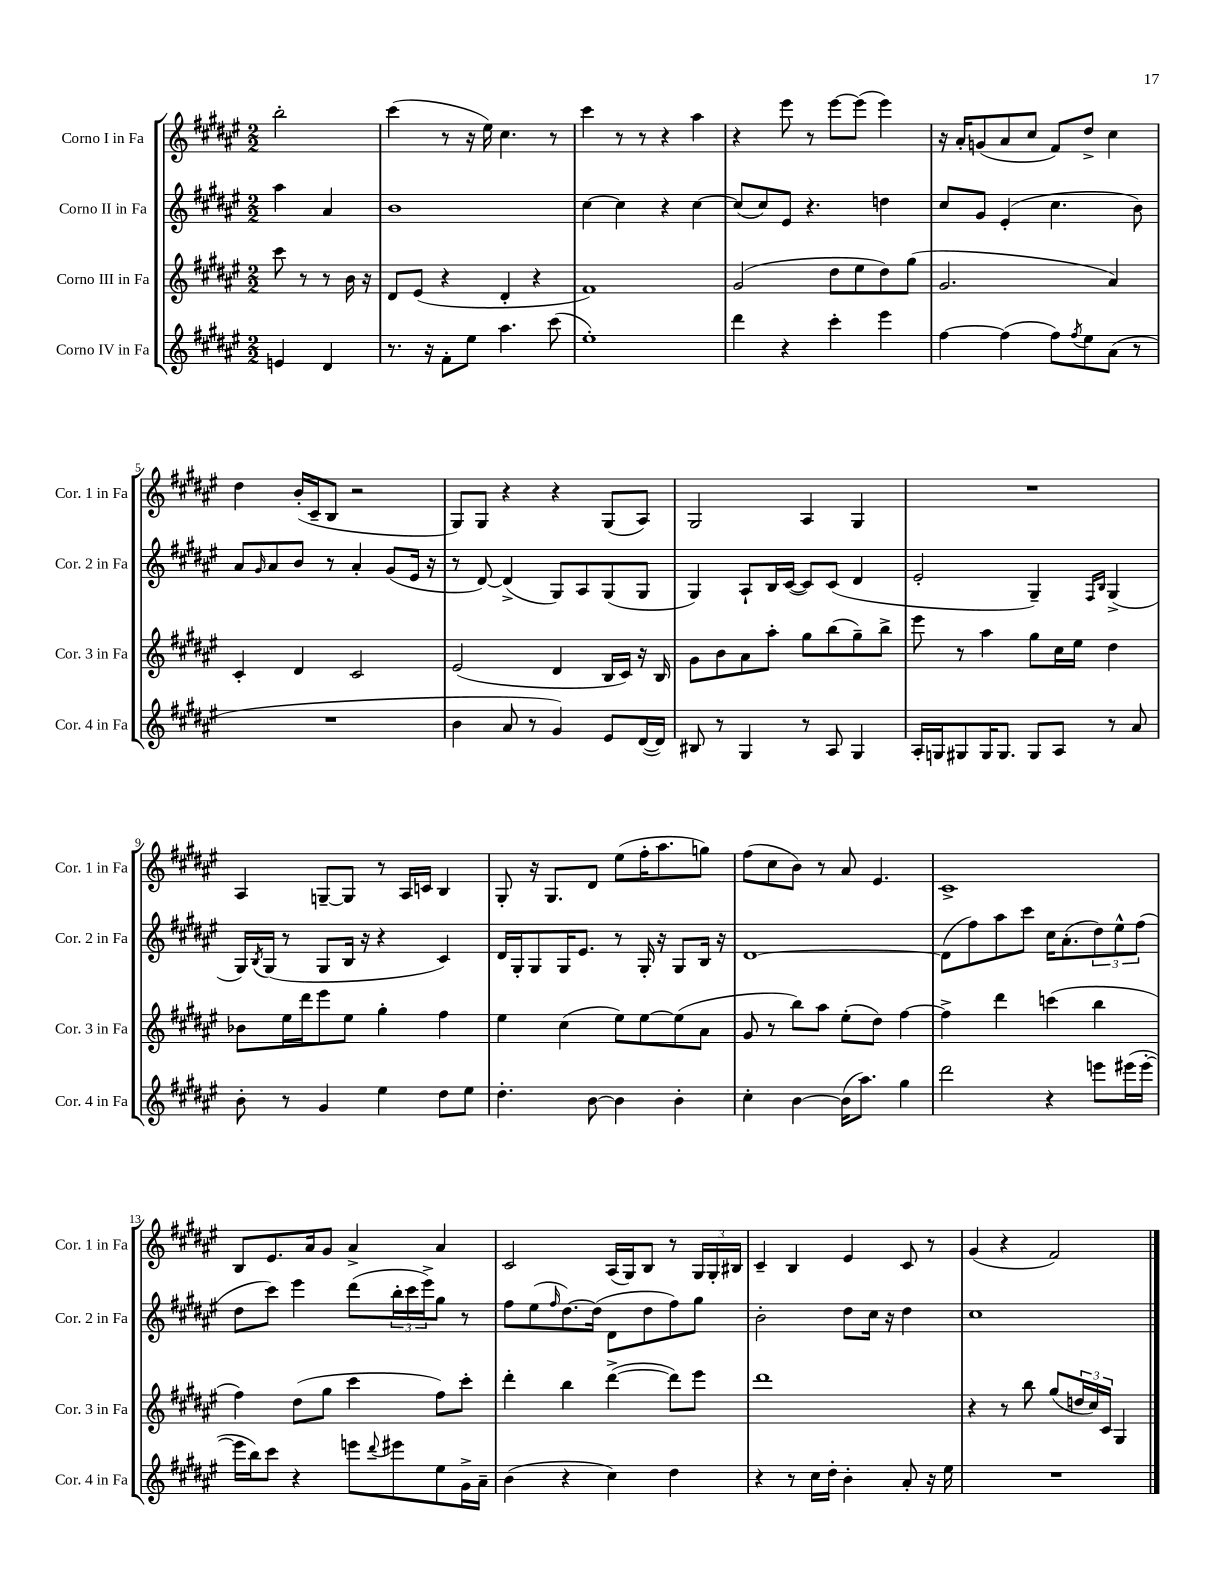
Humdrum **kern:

**kern	**kern	**kern	**kern
*staff4	*staff3	*staff2	*staff1
*clefG2	*clefG2	*clefG2	*clefG2
*k[f#c#g#d#a#e#]	*k[f#c#g#d#a#e#]	*k[f#c#g#d#a#e#]	*k[f#c#g#d#a#e#]
*M2/2	*M2/2	*M2/2	*M2/2
4e	8ccc#	4aa#	2bb'
.	8r	.	.
4d#	8r	4a#	.
.	16b	.	.
.	16r	.	.
=	=	=	=
8.r	8d#	1b	(4ccc#
.	(8e#	.	.
16r	.	.	.
8f#'	4r	.	8r
8ee#	.	.	16r
.	.	.	16ee#)
4.aa#	4d#'	.	4.cc#
.	4r	.	.
(8ccc#	.	.	8r
=	=	=	=
1ee#')	1f#)	[4cc#	4ccc#
.	.	4cc#]	8r
.	.	.	8r
.	.	4r	4r
.	.	[4cc#	4aa#
=	=	=	=
4ddd#	(2g#	(8cc#]	4r
.	.	8cc#)	.
4r	.	8e#	8eee#
.	.	4.r	8r
4ccc#'	8dd#	.	[8eee#
.	8ee#	.	(8eee#]
4eee#	8dd#)	4dd	4eee#)
.	(8gg#	.	.
=	=	=	=
[4ff#	2.g#	8cc#	16r
.	.	.	16a#'
.	.	8g#	(8g
(4ff#]	.	(4e#'	8a#
.	.	.	8cc#
8ff#)	.	4.cc#	8f#)
8qff#	.	.	.
8ee#	.	.	8dd#^
(8a#	4a#)	.	4cc#
8r	.	8b)	.
=	=	=	=
1r	4c#'	8a#	4dd#
.	.	16qqg#	.
.	.	8a#	.
.	4d#	8b	(16b'
.	.	.	16c#~
.	.	8r	8B
.	2c#	4a#'	2r
.	.	(8g#	.
.	.	16e#	.
.	.	16r	.
=	=	=	=
4b	(2e#	8r	8G#)
.	.	[8d#)	8G#
8a#	.	(4d#^]	4r
8r	.	.	.
4g#)	4d#	8G#)	4r
.	.	8A#	.
8e#	16B	(8G#	(8G#
.	16c#)	.	.
([16d#	16r	8G#	8A#)
16d#])	16B	.	.
=	=	=	=
8B#	8g#	4G#)	2G#
8r	8b	.	.
4G#	8a#	8A#`	.
.	8aa#'	16B	.
.	.	([16c#	.
8r	8gg#	8c#])	4A#
8A#	(8bb	(8c#	.
4G#	8gg#~)	4d#	4G#
.	8bb^	.	.
=	=	=	=
16A#'	8eee#	2e#'	1r
16G	.	.	.
8G#	8r	.	.
16G#	4aa#	.	.
8.G#	.	.	.
8G#	8gg#	4G#~)	.
8A#	16cc#	.	.
.	16ee#	.	.
.	.	16qqF#	.
.	.	16qqB	.
8r	4dd#	(4G#^	.
8a#	.	.	.
=	=	=	=
8b'	8b-	16G#)	4A#
.	.	8qB	.
.	.	(16G#	.
8r	16ee#	8r	.
.	16ddd#	.	.
4g#	8eee#	8G#	[8G~
.	8ee#	16B	8G]
.	.	16r	.
4ee#	4gg#'	4r	8r
.	.	.	16A#
.	.	.	16c
8dd#	4ff#	4c#)	4B
8ee#	.	.	.
=	=	=	=
4.dd#'	4ee#	16d#	8G#'
.	.	16G#'	.
.	.	8G#	16r
.	.	.	8.G#
.	(4cc#	16G#	.
.	.	8.e#	.
[8b	.	.	8d#
4b]	8ee#)	8r	(8ee#
.	[8ee#	16G#'	16ff#'
.	.	16r	8.aa#
4b'	(8ee#]	8G#	.
.	8a#	16B	8gg)
.	.	16r	.
=	=	=	=
4cc#'	8g#	[1d#	(8ff#
.	8r	.	8cc#
[4b	8bb)	.	8b)
.	8aa#	.	8r
(16b]	(8ee#'	.	8a#
8.aa#)	.	.	.
.	8dd#)	.	4.e#
4gg#	[4ff#	.	.
=	=	=	=
2ddd#	4ff#^]	(8d#]	1c#^
.	.	8ff#)	.
.	4ddd#	8aa#	.
.	.	8ccc#	.
4r	(4ccc	16cc#	.
.	.	(8.a#'	.
8eee	4bb	12dd#)	.
.	.	12ee#^^	.
(16eee#	.	.	.
.	.	(12ff#	.
[16eee#'	.	.	.
=	=	=	=
16eee#]	4ff#)	8dd#	8B
16bb)	.	.	.
8ccc#	.	8ccc#)	8.e#
4r	(8dd#	4eee#	.
.	.	.	16a#
.	8gg#	.	8g#
8eee	4ccc#	(8ddd#	4a#^
8qqddd#	.	.	.
8eee#	.	24bb'	.
.	.	24ccc#	.
.	.	24eee#^)	.
8ee#	8ff#)	8gg#	4a#
16g#^	8ccc#'	8r	.
16a#~	.	.	.
=	=	=	=
(4b	4ddd#'	8ff#	2c#
.	.	(8ee#	.
.	.	16qqff#	.
4r	4bb	[8.dd#)	.
.	.	(16dd#]	.
4cc#)	([4ddd#^	8d#	(16A#
.	.	.	16G#)
.	.	8dd#	8B
4dd#	8ddd#])	8ff#)	8r
.	8eee#	8gg#	24G#
.	.	.	24G#'
.	.	.	24B#
=	=	=	=
4r	1ddd#	2b'	4c#~
8r	.	.	4B
16cc#	.	.	.
16dd#'	.	.	.
4b'	.	8dd#	4e#
.	.	16cc#	.
.	.	16r	.
8a#'	.	4dd#	8c#
16r	.	.	8r
16ee#	.	.	.
=	=	=	=
1r	4r	1cc#	(4g#
.	8r	.	4r
.	8bb	.	.
.	(8gg#	.	2f#)
.	24dd	.	.
.	24cc#)	.	.
.	24c#	.	.
.	4G#	.	.
==	==	==	==
*-	*-	*-	*-
